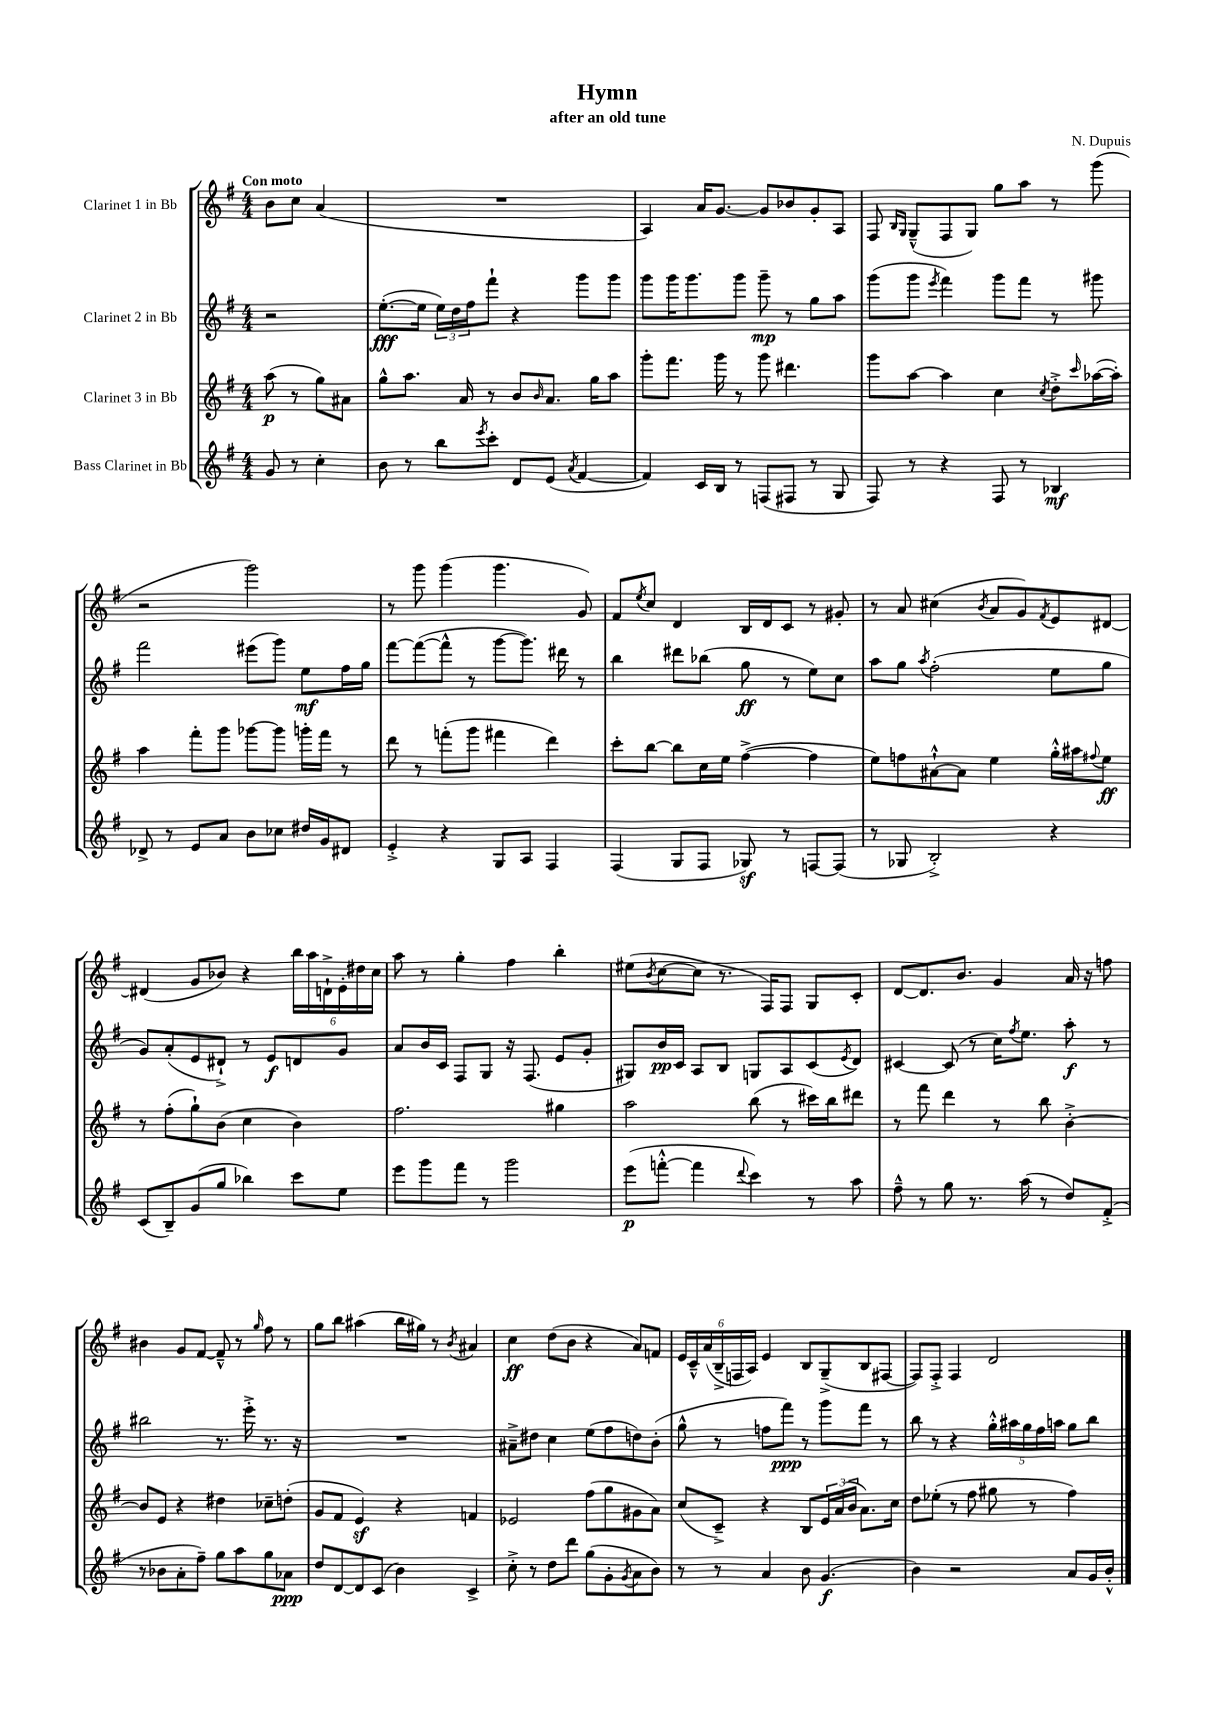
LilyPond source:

\header { title = "Hymn" composer = "N. Dupuis" subtitle = "after an old tune" }
<<
\new StaffGroup <<
\new Staff = "s0" \with { instrumentName = "Clarinet 1 in Bb" } {
    \clef treble \key g \major \numericTimeSignature \time 4/4 \partial 2 \tempo "Con moto"
    b'8 c''8 a'4( |
    R1 |
    a4) a'16 g'8.~ g'8 bes'8 g'8-. a8 |
    fis8 \grace { b16 g16 } g8---^( fis8 g8) g''8 a''8 r8 g'''8( |
    r2 g'''2) |
    r8 g'''8 g'''4( g'''4. g'8) |
    fis'8 \acciaccatura { e''8 } c''8 d'4 b16 d'16 c'8 r8 gis'8-. |
    r8 a'8 cis''4( \acciaccatura { b'8 } a'8 g'8) \acciaccatura { fis'8 } e'8 dis'8~ |
    dis'4( g'8 bes'8) r4 \tuplet 6/4 { b''16 a''16 d'16-!-> e'16-. dis''16 c''16 } |
    a''8 r8 g''4-. fis''4 b''4-. |
    eis''8( \acciaccatura { b'8 } c''8~ c''8 r8. fis16) fis8 g8 c'8-. |
    d'8~ d'8. b'8. g'4 a'16 r16 f''8 |
    bis'4 g'8 fis'8~ fis'8---^ r8 \grace { g''16 } fis''8 r8 |
    g''8 b''8 ais''4( b''16 gis''16) r8 \acciaccatura { b'8 } ais'4 |
    c''4\ff d''8( b'8 r4 a'8) f'8 |
    \tuplet 6/4 { e'16 c'16---^ a'16( b16---> f16 a16) } e'4 b8 g8--->( b8 fis8~ |
    fis8) fis8-.-> fis4 d'2 \bar "|." |
}
\new Staff = "s1" \with { instrumentName = "Clarinet 2 in Bb" } {
    \clef treble \key g \major \numericTimeSignature \time 4/4 \partial 2
    r2 |
    e''8.~-.\fff( e''16 \tuplet 3/2 { e''16) d''16 fis''16 } fis'''8-! r4 g'''8 g'''8 |
    g'''8 g'''16 g'''8. g'''8 g'''8--\mp r8 g''8 a''8 |
    g'''8( g'''8 \acciaccatura { e'''8 } fis'''4) g'''8 fis'''8 r8 gis'''8 |
    fis'''2 eis'''8( g'''8) e''8\mf fis''16 g''16 |
    fis'''8~ fis'''8~( fis'''8-^ r8 g'''8~ g'''8.) dis'''16 r8 |
    b''4 dis'''8 bes''8( g''8\ff r8 e''8) c''8 |
    a''8 g''8 \acciaccatura { a''8 } fis''2-.( e''8 g''8 |
    g'8) a'8-.( e'8 dis'8-!->) r8 e'8\f d'8 g'8 |
    a'8 b'16 c'16 fis8 g8 r16 fis8.( e'8 g'8-. |
    gis8) b'16\pp c'16 a8 b8 g8 a8 c'8( \acciaccatura { e'8 } d'8) |
    cis'4~ cis'8( r8 c''16) \acciaccatura { fis''8 } e''8. a''8-.\f r8 |
    bis''2 r8. e'''16-.-> r8. r16 |
    R1 |
    ais'8---> dis''8 c''4 e''8( fis''8 d''8) b'8-.( |
    g''8-^ r8 f''8 fis'''8\ppp) r8 g'''8 fis'''8 r8 |
    b''8 r8 r4 \tuplet 5/4 { g''16-.-^ ais''16 g''16 fis''16 a''16 } g''8 b''8 \bar "|." |
}
\new Staff = "s2" \with { instrumentName = "Clarinet 3 in Bb" } {
    \clef treble \key g \major \numericTimeSignature \time 4/4 \partial 2
    a''8\p( r8 g''8) ais'8 |
    g''8-^ a''8. a'16 r8 b'8 \grace { b'16 } a'8. g''16 a''8 |
    g'''8-. fis'''8. g'''16 r8 g'''8 dis'''4. |
    g'''8 a''8~ a''4 c''4 \acciaccatura { c''8 } d''8-.-> \grace { c'''16 } aes''16~( aes''16-.) |
    a''4 fis'''8-. g'''8 ges'''8~ ges'''8 g'''16-. fis'''16 r8 |
    d'''8 r8 f'''8-.( g'''8 fis'''4 d'''4) |
    c'''8-. b''8~ b''8 c''16 e''16 fis''4~->( fis''4 |
    e''8) f''8 ais'8~-!-^ ais'8 e''4 g''16-.-^ ais''16 \appoggiatura { fis''8 } e''8\ff |
    r8 fis''8-.( g''8-!) b'8( c''4 b'4) |
    fis''2. gis''4 |
    a''2 b''8( r8 cis'''16) b''16 dis'''8 |
    r8 fis'''8 d'''4 r8 b''8 b'4~-.-> |
    b'8 e'8 r4 dis''4 ces''8-- d''8-.( |
    g'8 fis'8 e'4\sf) r4 f'4 |
    ees'2 fis''8( g''8 gis'8 a'8) |
    c''8( c'8--->) r4 b8 \tuplet 3/2 { e'16 a'16( b'16 } a'8.) c''16 |
    d''8 ees''8-.( r8 fis''8 gis''8 r8 fis''4) \bar "|." |
}
\new Staff = "s3" \with { instrumentName = "Bass Clarinet in Bb" } {
    \clef treble \key g \major \numericTimeSignature \time 4/4 \partial 2
    g'8 r8 c''4-. |
    b'8 r8 b''8 \acciaccatura { e'''8 } c'''8-. d'8 e'8( \acciaccatura { a'8 } fis'4~ |
    fis'4) c'16 b16 r8 f8( fis8 r8 g8 |
    fis8) r8 r4 fis8 r8 bes4\mf |
    des'8-> r8 e'8 a'8 b'8 ces''8 dis''16 g'16 dis'8 |
    e'4-.-> r4 g8 a8 fis4 |
    fis4( g8 fis8 ges8\sf) r8 f8~ f8( |
    r8 ges8 b2-.->) r4 |
    c'8( b8--) g'8( g''8 bes''4) c'''8 e''8 |
    e'''8 g'''8 fis'''8 r8 g'''2 |
    e'''8\p( f'''8~-.-^ f'''4 \appoggiatura { d'''8 } c'''4) r8 a''8 |
    fis''8---^ r8 g''8 r8. a''16( r8 d''8) fis'8-.->( |
    r8 bes'8 a'8-. fis''8--) g''8 a''8 g''8 aes'8\ppp |
    d''8 d'8~ d'8 c'8( b'4) c'4-> |
    c''8-.-> r8 d''8 d'''8 g''8( g'8-. \acciaccatura { g'8 } a'8 b'8) |
    r8 r8 a'4 b'8 g'4.\f( |
    b'4) r2 a'8 g'16 b'16-.-^ \bar "|." |
}
>>
>>
\layout { \context { \Score \remove "Bar_number_engraver" } }
